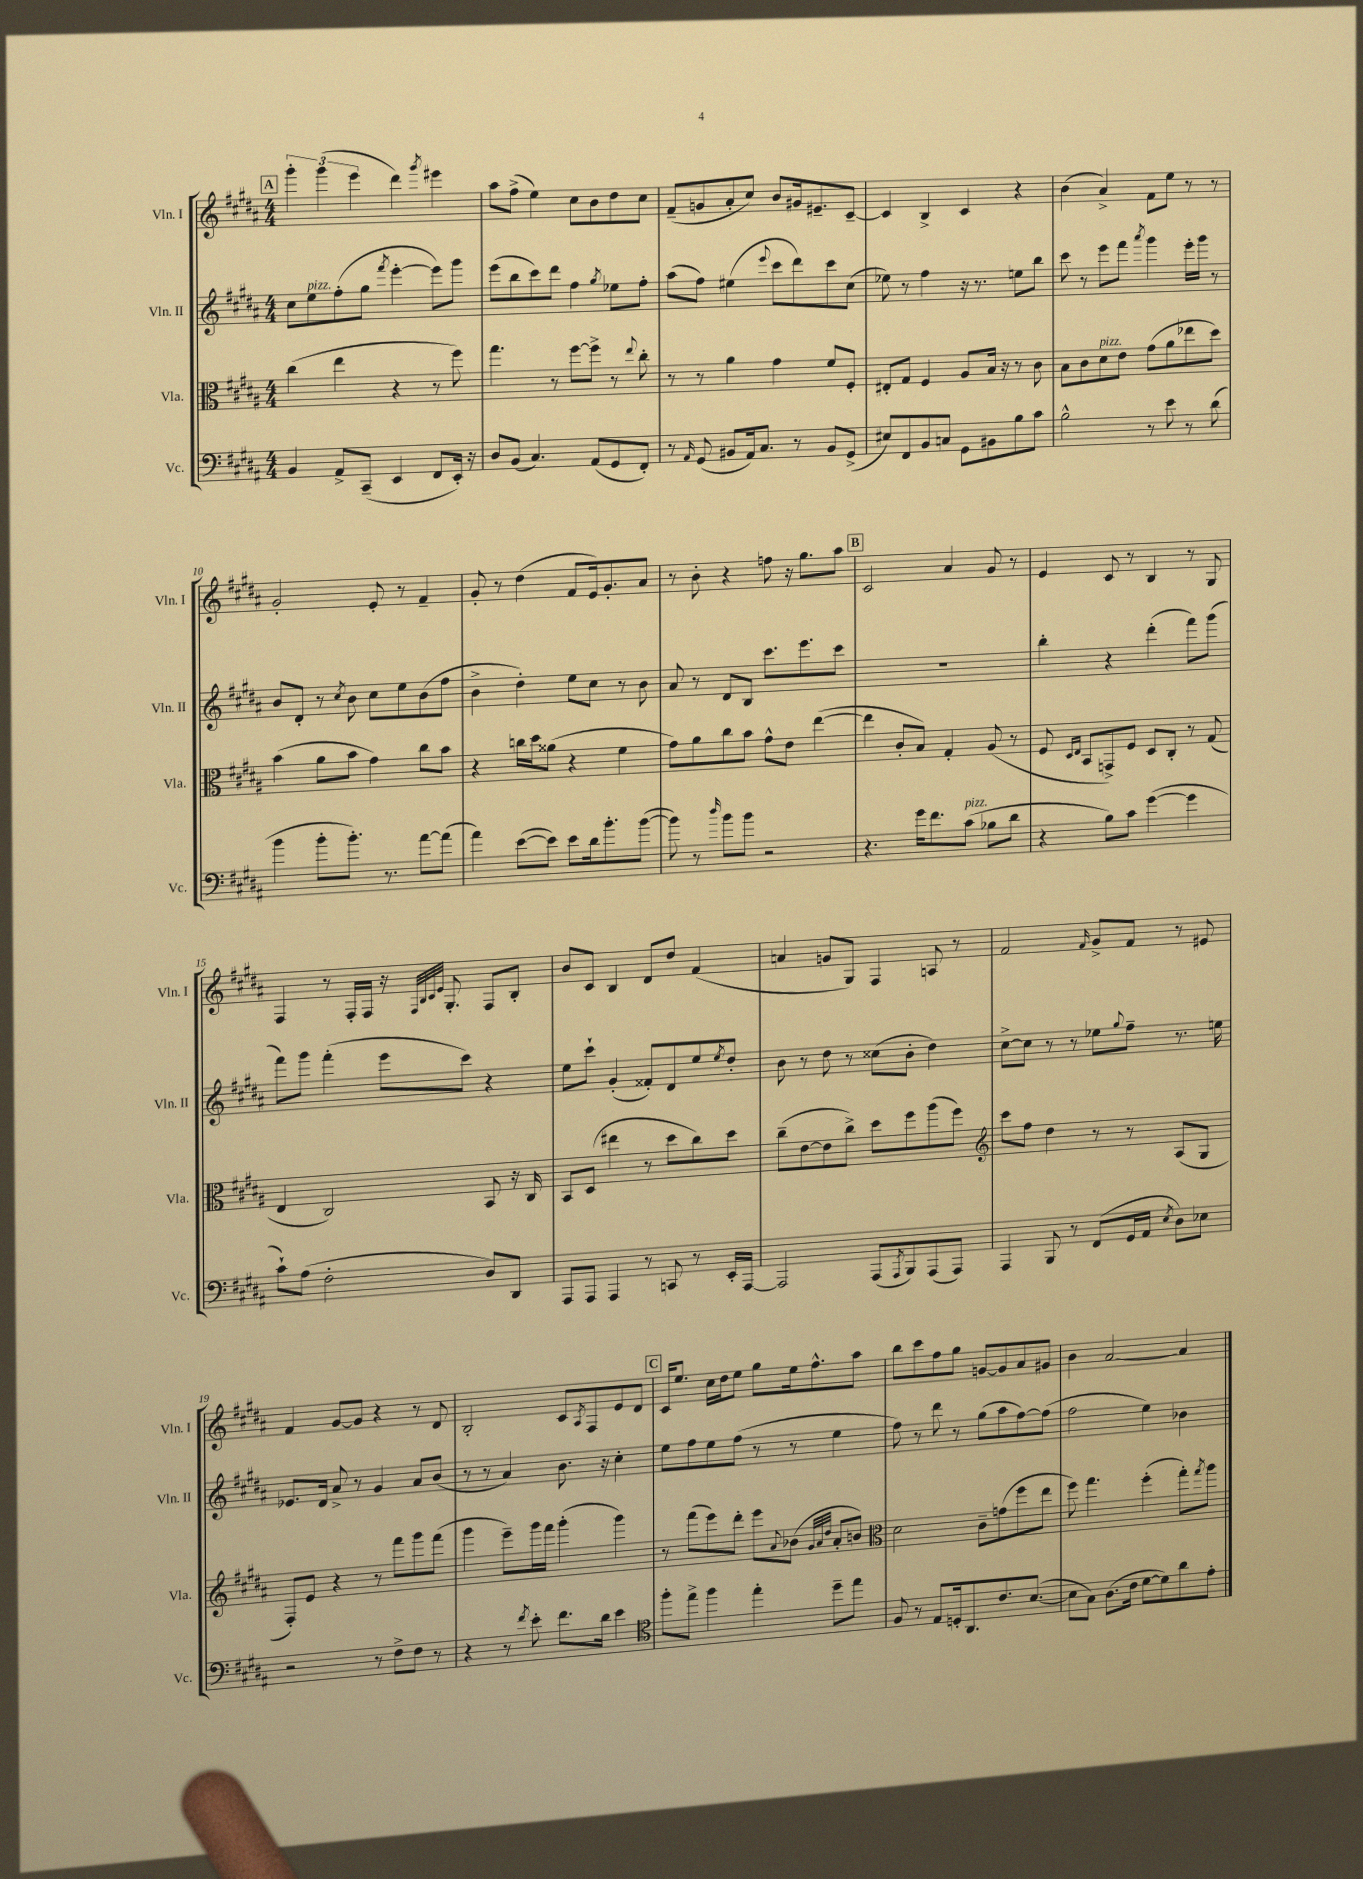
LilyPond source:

<<
\new StaffGroup <<
\new Staff = "s0" \with { instrumentName = "Vln. I" shortInstrumentName = "Vln. I" } {
    \clef treble \key b \major \numericTimeSignature \time 4/4
    \mark \markup { \box "A" } \tuplet 3/2 { gis'''4-. gis'''4( e'''4 } dis'''4) \acciaccatura { gis'''8 } eis'''4 |
    ais''8 fis''8->( e''4) cis''8 b'8 dis''8 cis''8 |
    fis'8--( g'8 ais'8-. cis''8) b'8 gis'16 eis'8.-- cis'8~-- |
    cis'4 b4-> cis'4 r4 |
    b'4( ais'4->) fis'8 e''8 r8 r8 |
    gis'2-. e'8-. r8 fis'4-- |
    gis'8-. r8 dis''4( fis'8 e'16) gis'8.-. ais'8 |
    r8 b'8-. r4 f''8 r16 gis''8. ais''8 |
    \mark \markup { \box "B" } cis'2 ais'4 gis'8 r8 |
    e'4 cis'8 r8 b4 r8 gis8 |
    fis4 r8 fis16-. fis16 r16 \grace { fis32 b32 cis'32 e'32 } gis8.-. fis8 b8-. |
    b'8 cis'8 b4 dis'8 dis''8 fis'4( |
    a'4 g'8 gis8) fis4 a8 r8 |
    fis'2 \grace { fis'16 } gis'8-> fis'8 r8 eis'8 |
    fis'4 gis'8~ gis'8 r4 r8 dis'8 |
    b2-. cis'8 \acciaccatura { ais8 } fis8 e'8 dis'8 |
    \mark \markup { \box "C" } cis'16 e''8. cis''16 dis''16 e''8 gis''8 e''16 fis''8.-^ ais''8 |
    b''8 cis'''8 fis''8 gis''8 g'8~ g'8 ais'8 gis'8 |
    b'4 ais'2~ ais'4 \bar "|." |
}
\new Staff = "s1" \with { instrumentName = "Vln. II" shortInstrumentName = "Vln. II" } {
    \clef treble \key b \major \numericTimeSignature \time 4/4
    \mark \markup { \box "A" } cis''8 e''8^\markup { \italic "pizz." } fis''8-.( gis''8 \acciaccatura { fis'''8 } e'''4~-. e'''8) gis'''8 |
    e'''8( b''8 cis'''8) dis'''8 fis''4 \acciaccatura { gis''8 } ees''8 fis''8-. |
    ais''8( fis''8) eis''4( \appoggiatura { e'''8 } cis'''8 dis'''8) cis'''8 cis''8( |
    ees''8) r8 fis''4 r16 r8. e''8 b''8 |
    cis'''8 r8 e'''8 fis'''8 \acciaccatura { ais'''8 } gis'''4 e'''16-. gis'''16 r8 |
    b'8 dis'8-. r8 \acciaccatura { cis''8 } b'8 cis''8 e''8 b'8( fis''8 |
    b'4-> dis''4-.) e''8 cis''8 r8 b'8 |
    ais'8 r8 dis'8 b8 cis'''8. e'''8. cis'''8 |
    \mark \markup { \box "B" } R1 |
    b''4-. r4 dis'''4-.( fis'''8) gis'''8( |
    fis'''8) gis'''8 fis'''4-.( e'''8 cis'''8) r4 |
    e''8 cis'''8-! gis'4-.( fisis'8-.) dis'8 e''8 \acciaccatura { e''8 } dis''8-. |
    b'8 r8 dis''8 r8 cisis''8( b'8-. dis''4) |
    cis''8~-> cis''8 r8 r8 ees''8 \appoggiatura { gis''8 } fis''8-- r8. e''16 |
    ees'8. dis'16 ais'8-> r8 gis'4 ais'8 b'8( |
    r8 r8 ais'4) b'8. r16 cis''4-. |
    \mark \markup { \box "C" } e''8 fis''8 e''8 fis''8( r8 r8 e''4 |
    fis''8) r8 dis'''8 r8 gis''8( ais''8 fis''8~) fis''8( |
    fis''2 e''4) bes'4 \bar "|." |
}
\new Staff = "s2" \with { instrumentName = "Vla." shortInstrumentName = "Vla." } {
    \clef alto \key b \major \numericTimeSignature \time 4/4
    \mark \markup { \box "A" } cis''4( e''4 r4 r8 fis''8) |
    gis''4. r8 fis''8~ fis''8-> r8 \appoggiatura { e''8 } cis''8-. |
    r8 r8 ais'4 gis'4 fis'8 fis8-. |
    eis8-. gis8 fis4 ais8 b16 r16 r8 cis'8 |
    b8 cis'8 dis'8^\markup { \italic "pizz." } e'8 gis'8( ais'8 ees''8 dis''8) |
    b'4( ais'8 b'8 gis'4) cis''8 b'8 |
    r4 c''16 dis''16 aisis'8( r4 fis'4 |
    gis'8) ais'8 cis''8 b'8 gis'8-^ e'8 e''4~( |
    \mark \markup { \box "B" } e''4 cis'8-. b8) gis4-. ais8( r8 |
    fis8 \grace { dis16 e16 } b,8 g,8->) fis8 dis8 cis8-. r8 gis8( |
    e4 cis2) b,8 r16 cis16 |
    b,8 dis8( eis''4 r8 dis''8 cis''8) dis''8 |
    cis''8--( e'8~ e'8 cis''8->) dis''8 fis''8 ais''8( fis''8) |
    \clef treble cis'''8 fis''8 dis''4 r8 r8 ais8( gis8 |
    fis8-.) e'8 r4 r8 fis'''8 gis'''8 fis'''8( |
    gis'''4 e'''8--) gis'''16 fis'''16 gis'''4-.( gis'''4) |
    \mark \markup { \box "C" } r8 fis'''8( e'''8) dis'''8-. e'''8 \appoggiatura { ais'8 } bes'8( \grace { gis'32 ais'32 dis''32 } ais'8-. b'8) |
    \clef alto dis'2 cis'8-- g'8( fis''8 e''8 |
    fis''8) gis''4. fis''4-.( gis''8-.) \acciaccatura { gis''8 } ais''8 \bar "|." |
}
\new Staff = "s3" \with { instrumentName = "Vc." shortInstrumentName = "Vc." } {
    \clef bass \key b \major \numericTimeSignature \time 4/4
    \mark \markup { \box "A" } b,4 ais,8-> cis,8--( e,4 fis,8 e,16-.) r16 |
    dis8 b,8( cis4.) ais,8( gis,8 fis,8-.) |
    r8 \grace { ais,16 } gis,8( bis,8 ais,16) cis8. r8 bis,8 gis,8->( |
    eis8) fis,8 b,8 c8 gis,8 bis,8 b8 cis'8 |
    b2-^ r8 e'8 r8 dis'8( |
    b'4 b'8-. b'8.-.) r8. ais'8~ ais'8( |
    ais'4) e'8~( e'8) e'8 dis'16 b'8.-. b'8~( |
    b'8) r8 \grace { dis''16 } b'8 b'8 r2 |
    \mark \markup { \box "B" } r4. gis'16 fis'8. cis'8^\markup { \italic "pizz." }( bes8 dis'8 |
    r4 b8) cis'8 gis'4~( gis'4 |
    cis'8-!) ais8( fis2-. dis8) dis,8 |
    ais,,8 ais,,8 ais,,4 r8 c,8 r8 e,16-. ais,,16~ |
    ais,,2 ais,,8( \acciaccatura { ais,,8 } b,,8) ais,,8( ais,,8) |
    ais,,4 b,,8 r8 fis,8( gis,16 ais,16 \acciaccatura { e8 } dis8) ees8 |
    r2 r8 fis8-> fis8 r8 |
    r4 r8 \acciaccatura { fis'8 } e'8-. fis'8. dis'16 e'4 |
    \mark \markup { \box "C" } \clef tenor fis''8-. e''8-> fis''4 e''4-. dis''8-- e''8 |
    fis8 r8 e8 d16-. ais,8. cis'8. b8.~( |
    b8 gis8) ais8.( cis'16 dis'8~ dis'8) ais'8 e'8-. \bar "|." |
}
>>
>>
\layout { \context { \Score currentBarNumber = #5 } }
